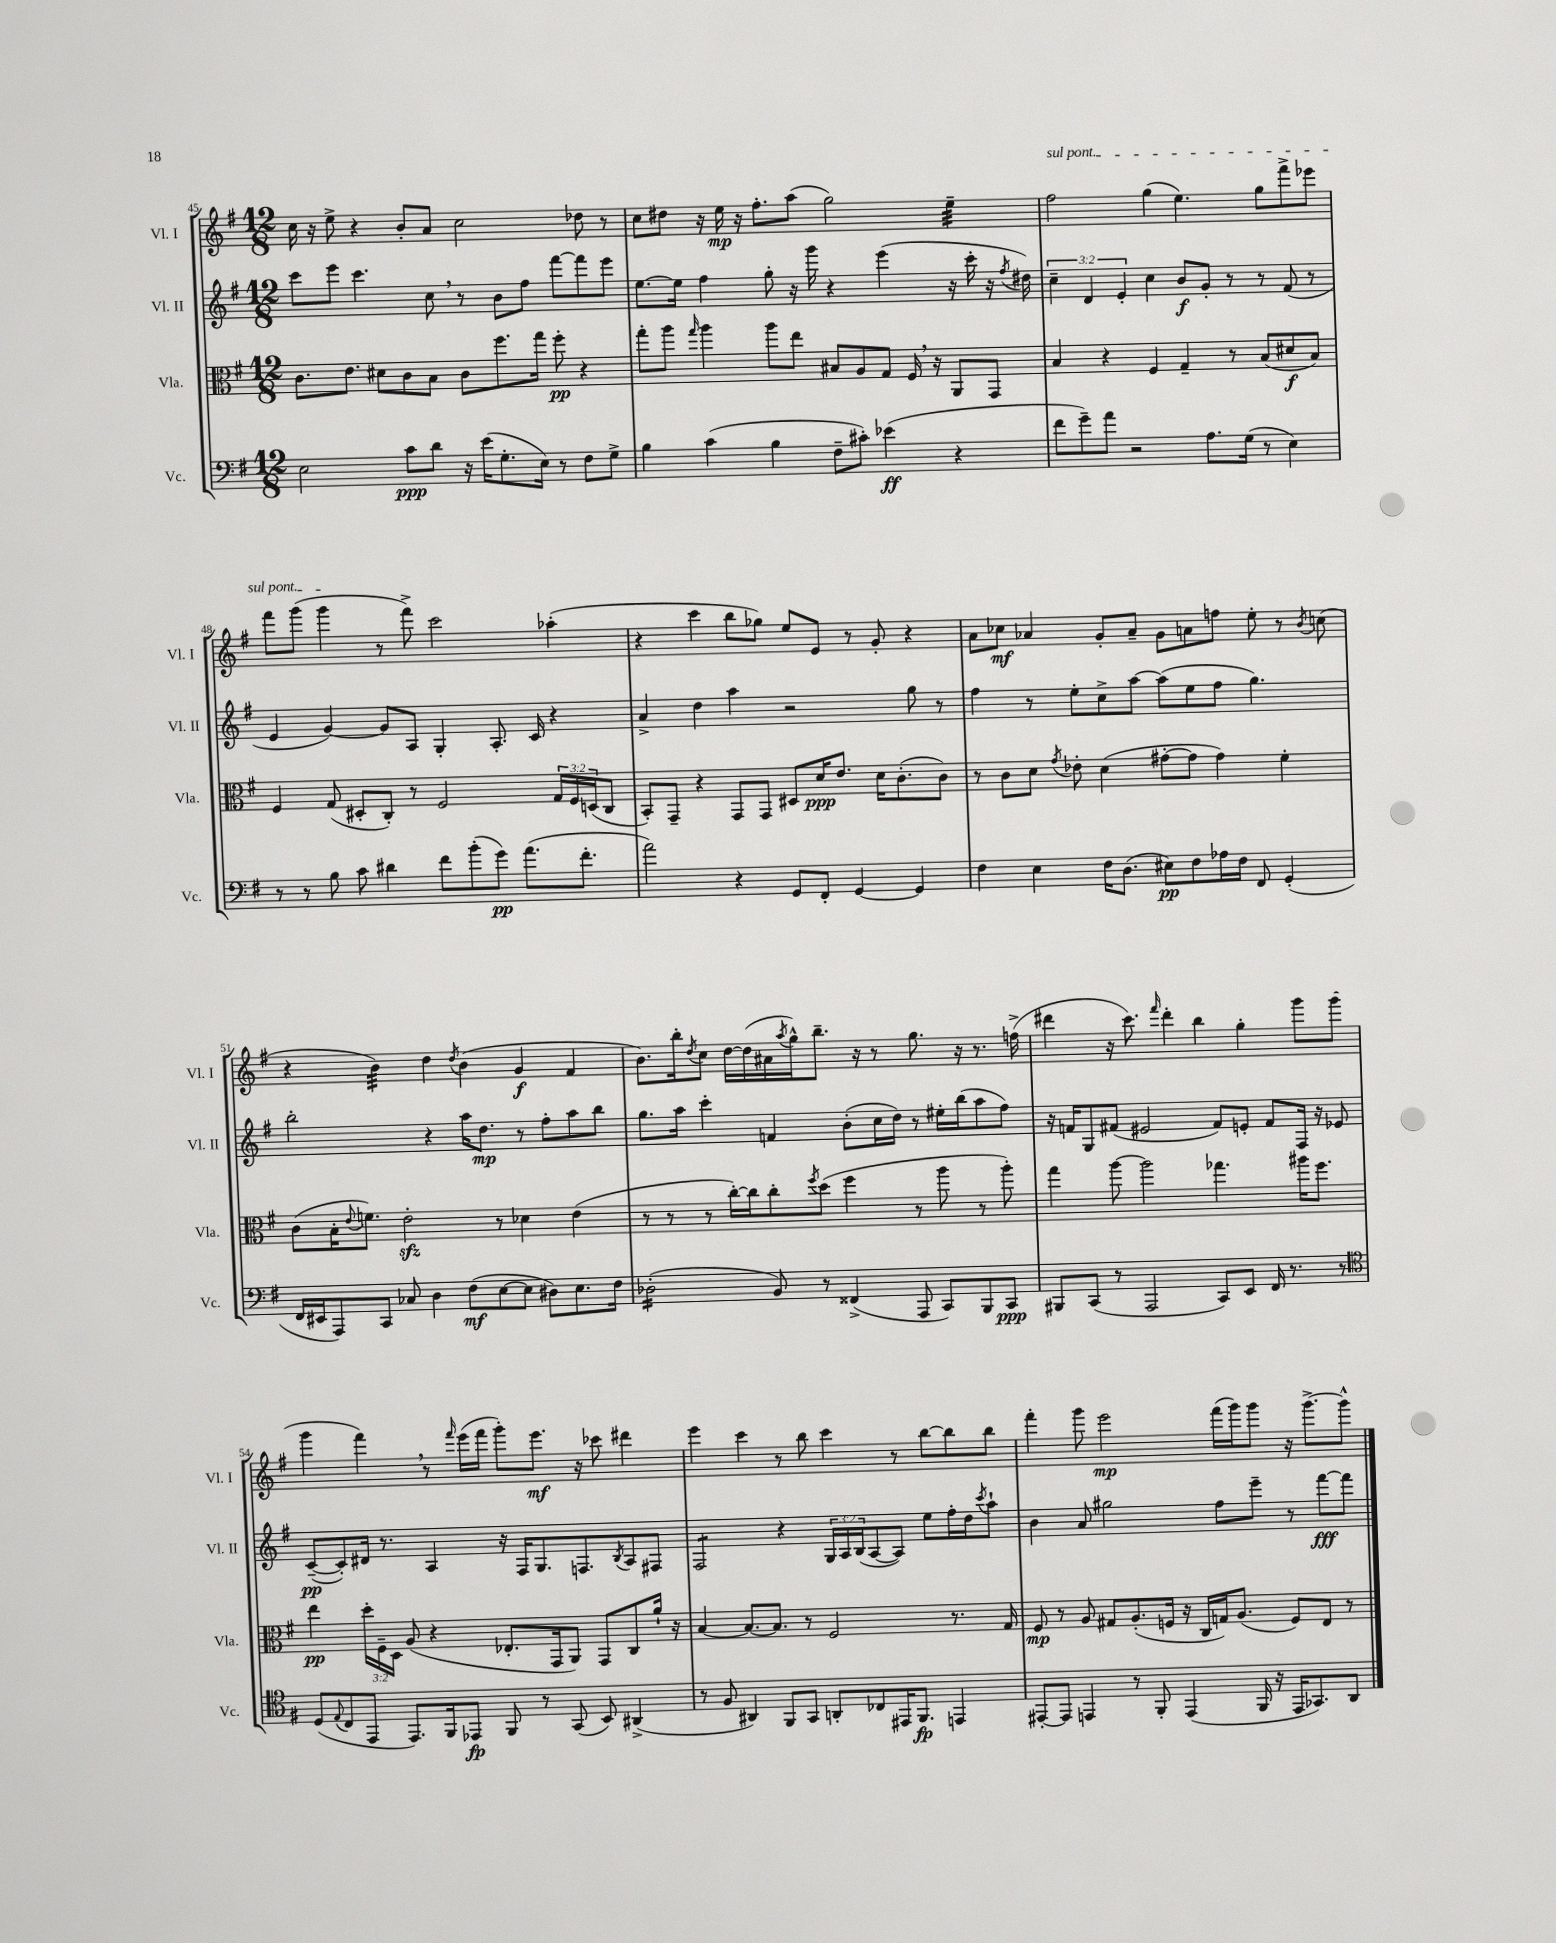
<<
\new StaffGroup <<
\new Staff = "s0" \with { instrumentName = "Vl. I" shortInstrumentName = "Vl. I" } {
    \clef treble \key g \major \numericTimeSignature \time 12/8
    c''16 r16 e''8-> r4 b'8-. a'8 c''2 des''8 r8 |
    c''8 dis''8 r16 e''16\mp r16 fis''8.-. a''8( g''2) e''4:32-- |
    \once \override TextSpanner.bound-details.left.text = \markup { \italic "sul pont." } fis''2\startTextSpan g''4( e''4.) g''8 fis'''8-> ees'''8 |
    fis'''8 g'''8( g'''4\stopTextSpan r8 fis'''8->) c'''2 aes''4-.( |
    r4 c'''4 b''8 ges''8) e''8 e'8 r8 g'8-. r4 |
    a'8 ces''8\mf aes'4 g'8-. aes'8-- g'8 a'8 f''8 e''8-. r8 \acciaccatura { b'8 } c''8( |
    r4 b'4:32) d''4 \acciaccatura { d''8 } b'4( g'4\f fis'4 |
    b'8.) b''16-. \acciaccatura { d''8 } c''8 d''16~ d''16( ais'16 \acciaccatura { a''8 } g''16-^) b''8.-- r16 r8 g''8. r16 r8. f''16->( |
    dis'''4 r16 c'''8.) \grace { fis'''16 } dis'''4-. b''4 g''4-. g'''8 g'''8( |
    g'''4 fis'''4) \breathe r8 \grace { fis'''16 } e'''16( fis'''16 g'''8-.) e'''8.\mf r16 ces'''8 dis'''4 |
    e'''4 c'''4 r8 b''8 c'''4 r8 b''8~ b''8 b''8 |
    fis'''4-. g'''8 e'''2\mp fis'''16( g'''16) g'''8 r16 g'''8.~-> g'''8-^ \bar "|." |
}
\new Staff = "s1" \with { instrumentName = "Vl. II" shortInstrumentName = "Vl. II" } {
    \clef treble \key g \major \numericTimeSignature \time 12/8 \override Staff.TupletNumber.text = #tuplet-number::calc-fraction-text
    c'''8 e'''8 c'''4. c''8 \breathe r8 b'8 fis''8 fis'''8~ fis'''8 e'''8 |
    e''8.~ e''16 fis''4 g''8-. r16 g'''16 r4 e'''4( r16 c'''16-. r16 \acciaccatura { fis''8 } dis''16) |
    \tuplet 3/2 { c''4-- d'4 e'4-. } c''4 b'8\f g'8-. r8 r8 fis'8( r8 |
    e'4 g'4~) g'8 a8 g4-. a8.-. c'16 r4 |
    a'4-> d''4 a''4 r2 g''8 r8 |
    fis''4 r8 e''8-. c''8-> a''8~ a''8( e''8 fis''8 g''4.) |
    b''2-. r4 a''16 d''8.\mp r8 fis''8-. a''8 b''8 |
    g''8. a''16 c'''4-. f'4 b'8-.( c''16 d''16) r8 eis''16-. b''16( a''8 fis''8) |
    r16 f'16 g8 fis'8( eis'2 fis'8) e'8-. fis'8 fis16 r16 ees'8 |
    c'8~--\pp( c'8-.) dis'16 r8. a4 r16 fis16 g8. f8. \acciaccatura { b8 } a8 fis8 |
    fis2:8 r4 \tuplet 3/2 { g16 a16 b16( } a8~ a8) e''8 fis''16-. d''16 \acciaccatura { c'''8 } a''8-! |
    b'4 a'8 gis''2 fis''8 e'''8-- r8 fis'''8~\fff fis'''8 \bar "|." |
}
\new Staff = "s2" \with { instrumentName = "Vla." shortInstrumentName = "Vla." } {
    \clef alto \key g \major \numericTimeSignature \time 12/8 \override Staff.TupletNumber.text = #tuplet-number::calc-fraction-text
    c'8. e'8. dis'8 c'8 b8 c'8 fis''8. g''16 fis''8-.\pp r4 |
    g''8-. a''8 \grace { g''16 } a''4 a''8 e''8 bis8 a8 g8 fis16 \breathe r16 a,8 g,8 |
    b4 r4 fis4 g4-- r8 b8( dis'8\f b8) |
    fis4 g8( dis8-. c8-.) r8 fis2 \tuplet 3/2 { g16 fis16 d16( } c8 |
    b,8-.) g,8-- r4 g,8 g,8 dis8 d'16\ppp e'8. d'16 c'8.-.( c'8) |
    r8 c'8 d'8 \acciaccatura { g'8 } ees'8-. d'4( gis'8~-. gis'8 gis'4) fis'4-. |
    c'8( b16-. \appoggiatura { e'8 } f'8.) e'2-.\sfz r8 des'4 e'4( |
    r8 r8 r8 c''16~-.) c''16 c''8-. \acciaccatura { fis''8 } d''8( fis''4 r8 a''8 r8 a''8-.) |
    g''4 a''8~ a''2 ges''4. ais''16 fis''8. |
    e''4\pp \tuplet 3/2 { d''16-. fis16-- d16 } a8( r4 ees8.-. g,16 a,8) g,8 c8 a'16-! r16 |
    b4~ b8.~ b8. r8 fis2 r8. g16 |
    fis8\mp r8 a8 gis8 a8.-.( f16 r16 c16 g16) a8.( f8) e8 r8 \bar "|." |
}
\new Staff = "s3" \with { instrumentName = "Vc." shortInstrumentName = "Vc." } {
    \clef bass \key g \major \numericTimeSignature \time 12/8
    e2 c'8\ppp d'8 r16 e'16( g8.-. e16) r8 fis8 g8-> |
    b4 c'4( b4 fis8-- cis'8-.) ees'4\ff( r4 |
    fis'8 g'8--) a'8 r2 a8. g16( r8 e4) |
    r8 r8 b8 c'8 dis'4 fis'8 b'8-.( g'8\pp) a'8.( fis'8.-. |
    a'2) r4 g,8 fis,8-. g,4~ g,4 |
    fis4 e4 fis16 d8.( eis8\pp) fis8 aes16 fis16 fis,8 g,4-.( |
    fis,16 eis,16 a,,8) c,8 ces8 d4 fis8\mf( e8~ e8 dis8) e8. fis16 |
    des2:16-.( b,8) r8 fisis,4->( a,,8 c,8) b,,8 c,8\ppp |
    bis,,8 c,8( r8 a,,2 c,8) e,8 fis,16 r8. r8 |
    \clef tenor d8( \appoggiatura { e8 } c8 e,8 e,8.) fis,16 ees,8\fp fis,8 r8 g,8( b,8) ais,4->( |
    r8 fis8 ais,4) fis,8 g,8 a,8-. ces8 eis,16 fis,8.\fp e,4 |
    eis,8~-. eis,8 e,4 r8 fis,8-. e,4( fis,16 r16 e,16 ges,8.) a,8 \bar "|." |
}
>>
>>
\layout { \context { \Score currentBarNumber = #45 } }
